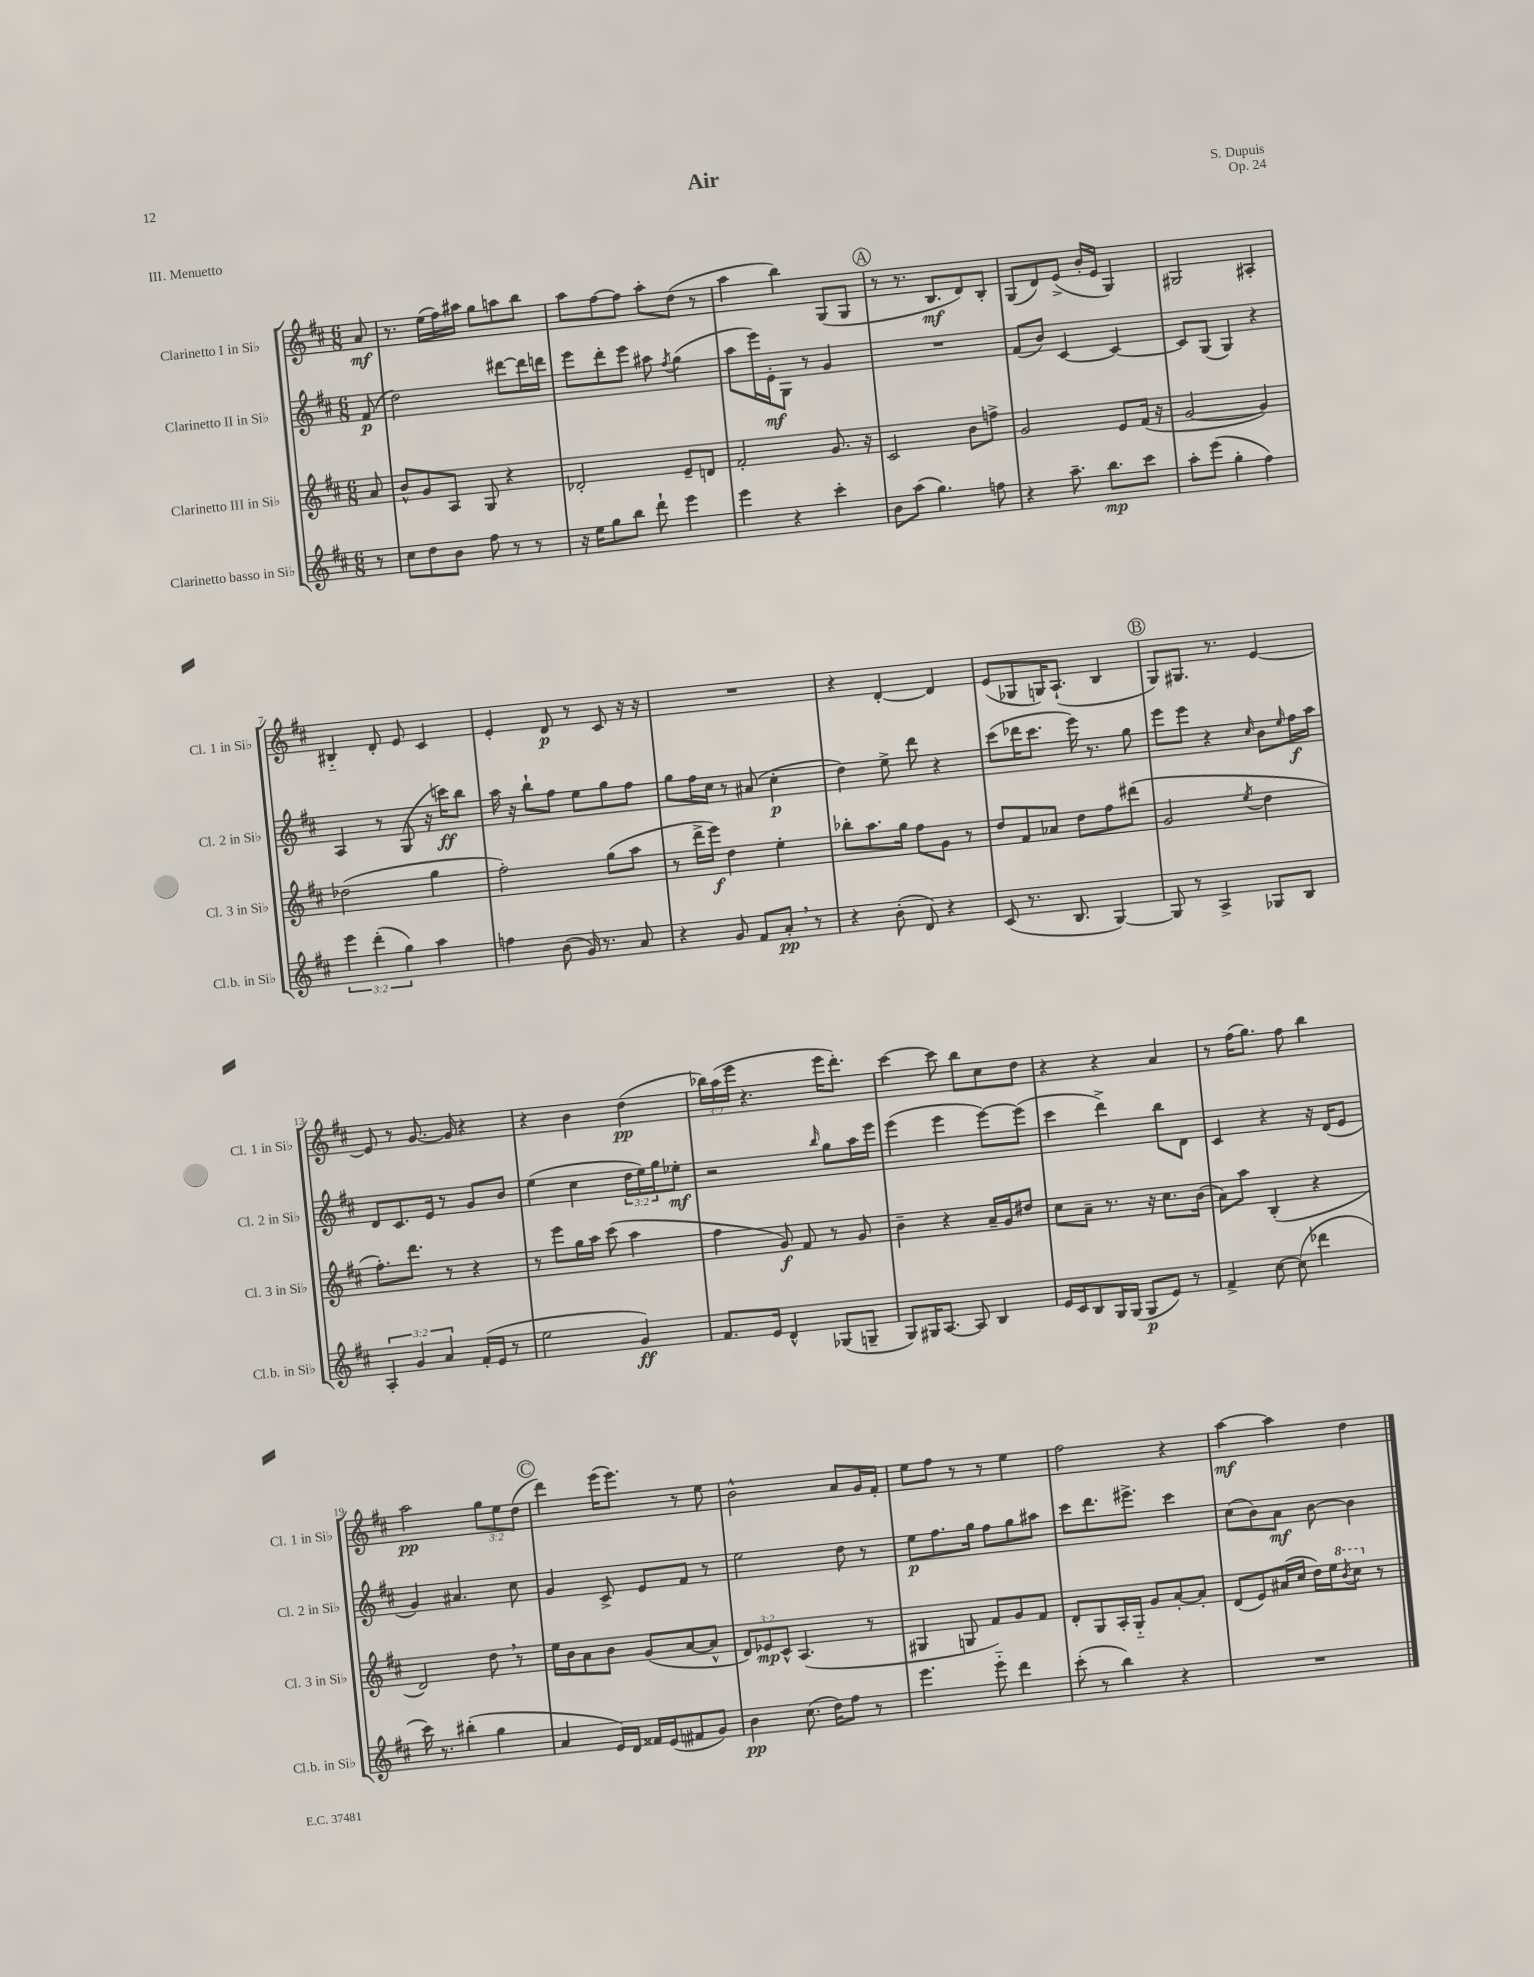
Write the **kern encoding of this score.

**kern	**kern	**kern	**kern
*staff4	*staff3	*staff2	*staff1
*clefG2	*clefG2	*clefG2	*clefG2
*k[f#c#]	*k[f#c#]	*k[f#c#]	*k[f#c#]
*M6/8	*M6/8	*M6/8	*M6/8
8r	8a	(8f#	8a
=	=	=	=
8cc#	8b^^	2dd)	8.r
8dd	8g	.	.
.	.	.	(16ee
8b	8A	.	16ff#)
.	.	.	16aa#
8ff#	8G	.	8gg
8r	4r	[8ddd#	8aa
8r	.	16ddd#]	8bb
.	.	16ddd	.
=	=	=	=
16r	2d-'	8eee	8aa
16ee	.	.	.
8gg	.	8ddd'	[8ff#
8bb	.	8eee	8ff#]
8ddd`	.	8aa#	8aa'
.	.	8qff#	.
4eee	8e~	(4gg	(8dd
.	8d	.	8r
=	=	=	=
4eee	2f#'	8aa	4aa
.	.	16eee)	.
.	.	16e'	.
4r	.	8G	4bb)
.	.	8r	.
4ccc#'	8.g	4g	(8G
.	.	.	8G
.	16r	.	.
=	=	=	=
8b	2c#	2.r	8r
(8aa	.	.	8.r
4.gg)	.	.	.
.	.	.	8.B
.	8b	.	8d)
8ff	8ff^	.	8B'
=	=	=	=
4r	2g	(8f#	(8G
.	.	8b)	8d)
8.aa~	.	[4c#	(8e^
.	.	.	16b'
8.bb	.	.	16e
.	8e	4c#_	4G)
8ccc#	(16f#	.	.
.	16r	.	.
=	=	=	=
8aa'	[2g	8c#]	2G#
(8eee	.	(8G	.
4gg'	.	4G)	.
4ff#)	4g])	4r	4A#'
=	=	=	=
6eee	(2dd-	4A	4B#'~
(6ddd'	.	.	.
.	.	8r	8d'
6gg)	.	.	.
.	.	(8G	8e
4aa	4gg	16r	4c#
.	.	16ccc)	.
.	.	8bb	.
=	=	=	=
4ff	2ff#')	16aa	4e'
.	.	16r	.
.	.	8bb`	.
(8b	.	8ff#	8d
16g)	.	8ee	8r
8.r	.	.	.
.	(8gg	8gg	8c#
8a	8aa	8ff#	16r
.	.	.	16r
=	=	=	=
4r	8r	8gg	2.r
.	16ddd^	16ff#	.
.	16eee)	16cc#	.
8g	4dd	8r	.
8f#	.	(8a#	.
8a'	4ee'	4cc#'	.
8r	.	.	.
=	=	=	=
4r	8bb-'	4dd)	4r
.	8.aa	.	.
(8b'	.	8ee^	[4d'
.	16gg	.	.
8d)	8ff#	8ddd	.
4r	8g	4r	4d]
.	8r	.	.
=	=	=	=
(8c#	8dd	(8ccc#	(8e
8.r	8f#	16ddd-	8G-
.	.	8.ccc#	.
.	8a-	.	16G)
8.B	.	.	(8.A`
.	8dd	16eee)	.
.	.	8.r	.
[4G)	8ff#	.	4B
.	(8ddd#	8gg	.
=	=	=	=
8G]	2g	8eee	8G)
8r	.	8eee	8.G#
4A^	.	4r	.
.	.	.	8.r
.	8qee	16qqcc#	.
8G-	4dd	8b	[4e
.	.	16qqee	.
8B	.	16ff#	.
.	.	16aa	.
=	=	=	=
6A'	8.ff#')	8d	8e]
.	.	8.c#	8r
6g	.	.	.
.	8.ddd	.	.
.	.	.	[8.g
.	.	16e	.
6a	.	.	.
.	8r	8r	.
.	.	.	16g]
(16f#'	4r	8g	4r
16e	.	.	.
8r	.	8b	.
=	=	=	=
2ee	8r	(4ee	4r
.	8eee	.	.
.	16gg	4cc#	4b
.	16aa	.	.
.	(8ccc#	.	.
4g)	4aa	24dd	(4dd
.	.	24ee)	.
.	.	24gg	.
.	.	8ee-'	.
=	=	=	=
8.f#	4ff#	2r	24bb-)
.	.	.	(24aa
.	.	.	24eee
.	.	.	4.r
16e	.	.	.
4d^^	8g)	.	.
.	8f#	.	.
.	.	16qqbb	.
(8G-	8r	8gg	16eee
.	.	.	8.ddd')
8G~	8g	16aa	.
.	.	16eee	.
=	=	=	=
8G)	4b~	(4eee	[4ccc#
16G#	.	.	.
[8.A	.	.	.
.	4r	4eee	8ccc#]
8A]	.	.	8bb
4B	16a~	[8eee)	8cc#
.	16g	.	.
.	8dd#	(8eee]	8dd
=	=	=	=
16e	8cc#	4ccc#	4r
16c#	.	.	.
8B	8a~	.	.
16G	8.r	4ddd^)	4r
(16G	.	.	.
8G	.	.	.
.	16r	.	.
8e)	8.cc#	8bb	4a
8r	.	8d	.
.	(16b	.	.
=	=	=	=
4f#^	8a)	4c#	8r
.	8aa	.	(16ff#
.	.	.	8.gg)
[8cc#	(4B'	4r	.
(8cc#]	.	.	8ff#
4ddd-	4r	16r	4bb
.	.	(16d	.
.	.	8e	.
=	=	=	=
16ccc#)	2d)	4g)	2aa
8.r	.	.	.
(4bb#'	.	4.a#	.
4gg	8dd	.	12gg
.	.	.	12ee
.	8r	8cc#	.
.	.	.	(12dd
=	=	=	=
4a	16ee	4g	4ddd)
.	16b	.	.
.	8a	.	.
16e)	8b	8c#^	(16eee
16d	.	.	8.eee)
16f##	(8g	8e	.
(16e	.	.	.
8f#	[8a	8f#	8r
8g)	8a^^]	8r	8ee
=	=	=	=
4b	12d)	2ee	2b^^
.	12e-	.	.
.	12c#^^	.	.
(8.cc#	(4.A	.	.
16dd)	.	.	.
8ff#	.	8dd	8a
8r	8r	8r	16g
.	.	.	16f#'
=	=	=	=
4.eee	4G#	8ee	8ee
.	.	8.ff#	8ff#
.	8G	.	8r
.	.	16gg	.
8eee'~	8f#)	8ff#	8r
4ddd	8g	8gg	4ee
.	8f#	8aa#	.
=	=	=	=
(8ccc#'	8d'	8ccc#	2ff#
8r	8G	8.ddd	.
4bb)	16A'	.	.
.	16G'~	8.eee#^	.
.	8g	.	.
4r	[8a'	4ccc#	4r
.	8a']	.	.
=	=	=	=
2.r	(8d	(8cc#	[4aa
.	8e)	8b)	.
.	(16a#	8a	4aa]
.	16cc#	.	.
.	16dd)	[8b	.
.	16ee	.	.
.	8qbb	.	.
.	8ccc#	4b]	4dd
.	8r	.	.
==	==	==	==
*-	*-	*-	*-
